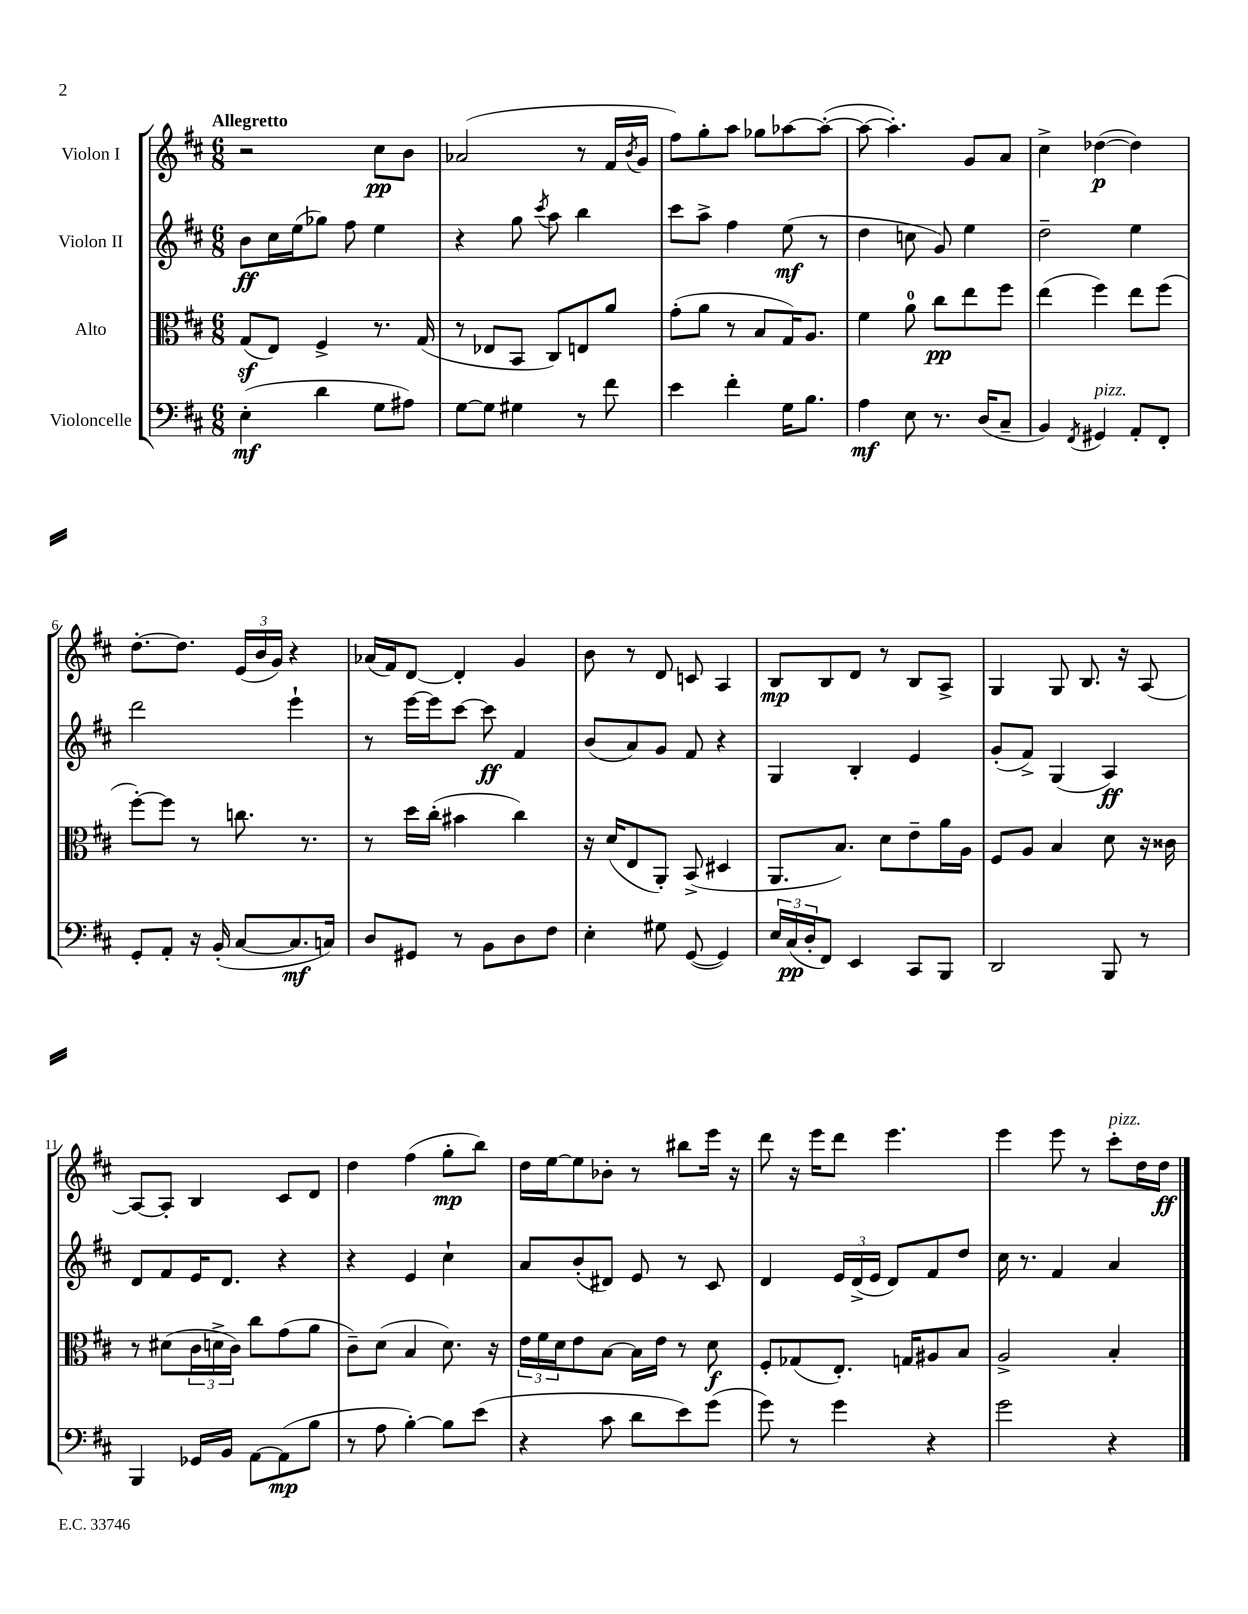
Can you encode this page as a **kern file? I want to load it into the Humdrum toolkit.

**kern	**dynam	**kern	**dynam	**kern	**dynam	**kern	**dynam
*part4	*part4	*part3	*part3	*part2	*part2	*part1	*part1
*staff4	*staff4	*staff3	*staff3	*staff2	*staff2	*staff1	*staff1
*I"Violoncelle	*	*I"Alto	*	*I"Violon II	*	*I"Violon I	*
*clefF4	*	*clefC3	*	*clefG2	*	*clefG2	*
*k[f#c#]	*	*k[f#c#]	*	*k[f#c#]	*	*k[f#c#]	*
*M6/8	*	*M6/8	*	*M6/8	*	*M6/8	*
=1	=1	=1	=1	=1	=1	=1	=1
!	!	!	!	!	!	!LO:TX:a:B:t=Allegretto	!
(4E'\	mf	(8Gz/L	.	8b\L	ff	2r	.
.	.	8E/J)	.	16cc#\L	.	.	.
.	.	.	.	(16ee\J	.	.	.
4d\	.	4F#^/	.	8gg-X\J)	.	.	.
.	.	.	.	8ff#\	.	.	.
8G\L	.	8.r	.	4ee\	.	8cc#\L	pp
8A#X\J)	.	.	.	.	.	8b\J	.
.	.	(16G/	.	.	.	.	.
=2	=2	=2	=2	=2	=2	=2	=2
[8G\L	.	8r	.	4r	.	(2a-X/	.
8G\J]	.	8E-X/L	.	.	.	.	.
4G#X\	.	8BB/J	.	8gg\	.	.	.
.	.	.	.	8qccc#/	.	.	.
.	.	8C#/L)	.	8aa\	.	.	.
8r	.	8En/	.	4bb\	.	8r	.
8f#\	.	8a/J	.	.	.	16f#/LL	.
.	.	.	.	.	.	8qb/	.
.	.	.	.	.	.	16g/JJ	.
=3	=3	=3	=3	=3	=3	=3	=3
4e\	.	(8g'\L	.	8ccc#\L	.	8ff#\L)	.
.	.	8a\J	.	8aa^\J	.	8gg'\	.
4f#'\	.	8r	.	4ff#\	.	8aa\J	.
.	.	8B/L	.	.	.	8gg-X\L	.
16G\KL	.	16G/K)	.	(8ee\	mf	[8aa-X\	.
8.B\J	.	8.A/J	.	.	.	.	.
.	.	.	.	8r	.	(8aa-'\J_	.
=4	=4	=4	=4	=4	=4	=4	=4
4A\	mf	4f#\	.	4dd\	.	8aa-\_	.
.	.	.	.	.	.	4.aa-'\])	.
8E\	.	8a\	.	8ccn\	.	.	.
8.r	.	8cc#\L	pp	8g/)	.	.	.
.	.	8ee\	.	4ee\	.	8g/L	.
(16D/KL	.	.	.	.	.	.	.
8C#~/J	.	8ff#\J	.	.	.	8a/J	.
=5	=5	=5	=5	=5	=5	=5	=5
4BB/)	.	(4ee\	.	2dd~\	.	4cc#^\	.
8qFF#/	.	.	.	.	.	.	.
!LO:TX:a:i:t=pizz.	!	!	!	!	!	!	!
4GG#X/	.	4ff#\)	.	.	.	([4dd-X\	p
8AA'/L	.	8ee\L	.	4ee\	.	4dd-\])	.
8FF#'/J	.	(8ff#\J	.	.	.	.	.
!!LO:LB:g=z
=6	=6	=6	=6	=6	=6	=6	=6
8GG'/L	.	[8ff#'\L)	.	2ddd\	.	[8.dd'\L	.
8AA'/J	.	8ff#\J]	.	.	.	.	.
.	.	.	.	.	.	8.dd\J]	.
16r	.	8r	.	.	.	.	.
(16BB'/	.	.	.	.	.	.	.
[8C#/L	.	8.ccn\	.	.	.	(24e/LL	.
.	.	.	.	.	.	24b/	.
.	.	.	.	.	.	24g/JJ)	.
8.C#/]	mf	.	.	4eee`\	.	4r	.
.	.	8.r	.	.	.	.	.
16Cn/Jk)	.	.	.	.	.	.	.
=7	=7	=7	=7	=7	=7	=7	=7
8D/L	.	8r	.	8r	.	(16a-X/LL	.
.	.	.	.	.	.	16f#/J)	.
8GG#X/J	.	16dd\LL	.	[16eee\LL	.	[8d/J	.
.	.	(16cc#'\JJ	.	16eee\J]	.	.	.
8r	.	4b#X\	.	[8ccc#\J	.	4d'/]	.
8BB\L	.	.	.	8ccc#\]	ff	.	.
8D\	.	4cc#\)	.	4f#/	.	4g/	.
8F#\J	.	.	.	.	.	.	.
=8	=8	=8	=8	=8	=8	=8	=8
4E'\	.	16r	.	(8b/L	.	8b\	.
.	.	(16d/KL	.	.	.	.	.
.	.	8E/	.	8a/)	.	8r	.
8G#X\	.	8AA'/J)	.	8g/J	.	8d/	.
([8GG/	.	(8BB^/	.	8f#/	.	8cn/	.
4GG/])	.	4D#X/	.	4r	.	4A/	.
=9	=9	=9	=9	=9	=9	=9	=9
24E/LL	.	8.AA/L	.	4G/	.	8B/L	mp
(24C#/	pp	.	.	.	.	.	.
24D'/J	.	.	.	.	.	.	.
8FF#/J)	.	.	.	.	.	8B/	.
.	.	8.B/J)	.	.	.	.	.
4EE/	.	.	.	4B'/	.	8d/J	.
.	.	8d\L	.	.	.	8r	.
8CC#/L	.	8e~\	.	4e/	.	8B/L	.
8BBB/J	.	16a\L	.	.	.	8A^/J	.
.	.	16A\JJ	.	.	.	.	.
=10	=10	=10	=10	=10	=10	=10	=10
2DD/	.	8F#/L	.	(8g'/L	.	4G/	.
.	.	8A/J	.	8f#^/J)	.	.	.
.	.	4B/	.	(4G/	.	8G/	.
.	.	.	.	.	.	8.B/	.
8BBB/	.	8d\	.	4A/)	ff	.	.
.	.	.	.	.	.	16r	.
8r	.	16r	.	.	.	[8A/	.
.	.	16c##X\	.	.	.	.	.
!!LO:LB:g=z
=11	=11	=11	=11	=11	=11	=11	=11
4BBB/	.	8r	.	8d/L	.	8A/L_	.
.	.	(8d#X\L	.	8f#/	.	8A'/J]	.
16GG-X/LL	.	24c#\L	.	16e/K	.	4B/	.
.	.	24dn^\	.	.	.	.	.
16BB/JJ	.	.	.	8.d/J	.	.	.
.	.	24c#\JJ)	.	.	.	.	.
[8AA\L	.	8cc#\L	.	.	.	.	.
(8AA\]	mp	(8g\	.	4r	.	8c#/L	.
8B\J	.	8a\J	.	.	.	8d/J	.
=12	=12	=12	=12	=12	=12	=12	=12
8r	.	8c#~\L)	.	4r	.	4dd\	.
8A\	.	(8d\J	.	.	.	.	.
[4B'\)	.	4B/	.	4e/	.	(4ff#\	.
8B\L]	.	8.d\)	.	4cc#`\	.	8gg'\L	mp
(8e\J	.	.	.	.	.	8bb\J)	.
.	.	16r	.	.	.	.	.
=13	=13	=13	=13	=13	=13	=13	=13
4r	.	24e\LL	.	8a/L	.	16dd\LL	.
.	.	24f#\	.	.	.	.	.
.	.	.	.	.	.	[16ee\J	.
.	.	24d\J	.	.	.	.	.
.	.	8e\	.	(8b'/	.	8ee\]	.
8c#\	.	[8B\J	.	8d#X/J)	.	8b-X'\J	.
8d\L	.	16B\LL]	.	8e/	.	8r	.
.	.	16e\JJ	.	.	.	.	.
8e\)	.	8r	.	8r	.	8bb#X\L	.
(8g\J	.	8d\	f	8c#/	.	16eee\Jk	.
.	.	.	.	.	.	16r	.
=14	=14	=14	=14	=14	=14	=14	=14
8g\)	.	8F#'/L	.	4d/	.	8ddd\	.
8r	.	(8G-X/	.	.	.	16r	.
.	.	.	.	.	.	16eee\KL	.
4g\	.	8.E'/J)	.	24e/LL	.	8ddd\J	.
.	.	.	.	(24d^/	.	.	.
.	.	.	.	24e/JJ	.	.	.
.	.	.	.	8d/L)	.	4.eee\	.
.	.	16Gn/KL	.	.	.	.	.
4r	.	8A#X/	.	8f#/	.	.	.
.	.	8B/J	.	8dd/J	.	.	.
=15	=15	=15	=15	=15	=15	=15	=15
2g\	.	2A^/	.	16cc#\	.	4eee\	.
.	.	.	.	8.r	.	.	.
.	.	.	.	4f#/	.	8eee\	.
.	.	.	.	.	.	8r	.
!	!	!	!	!	!	!LO:TX:a:i:t=pizz.	!
4r	.	4B'/	.	4a/	.	8ccc#'\L	.
.	.	.	.	.	.	16dd\L	.
.	.	.	.	.	.	16dd\JJ	ff
==	==	==	==	==	==	==	==
*-	*-	*-	*-	*-	*-	*-	*-
